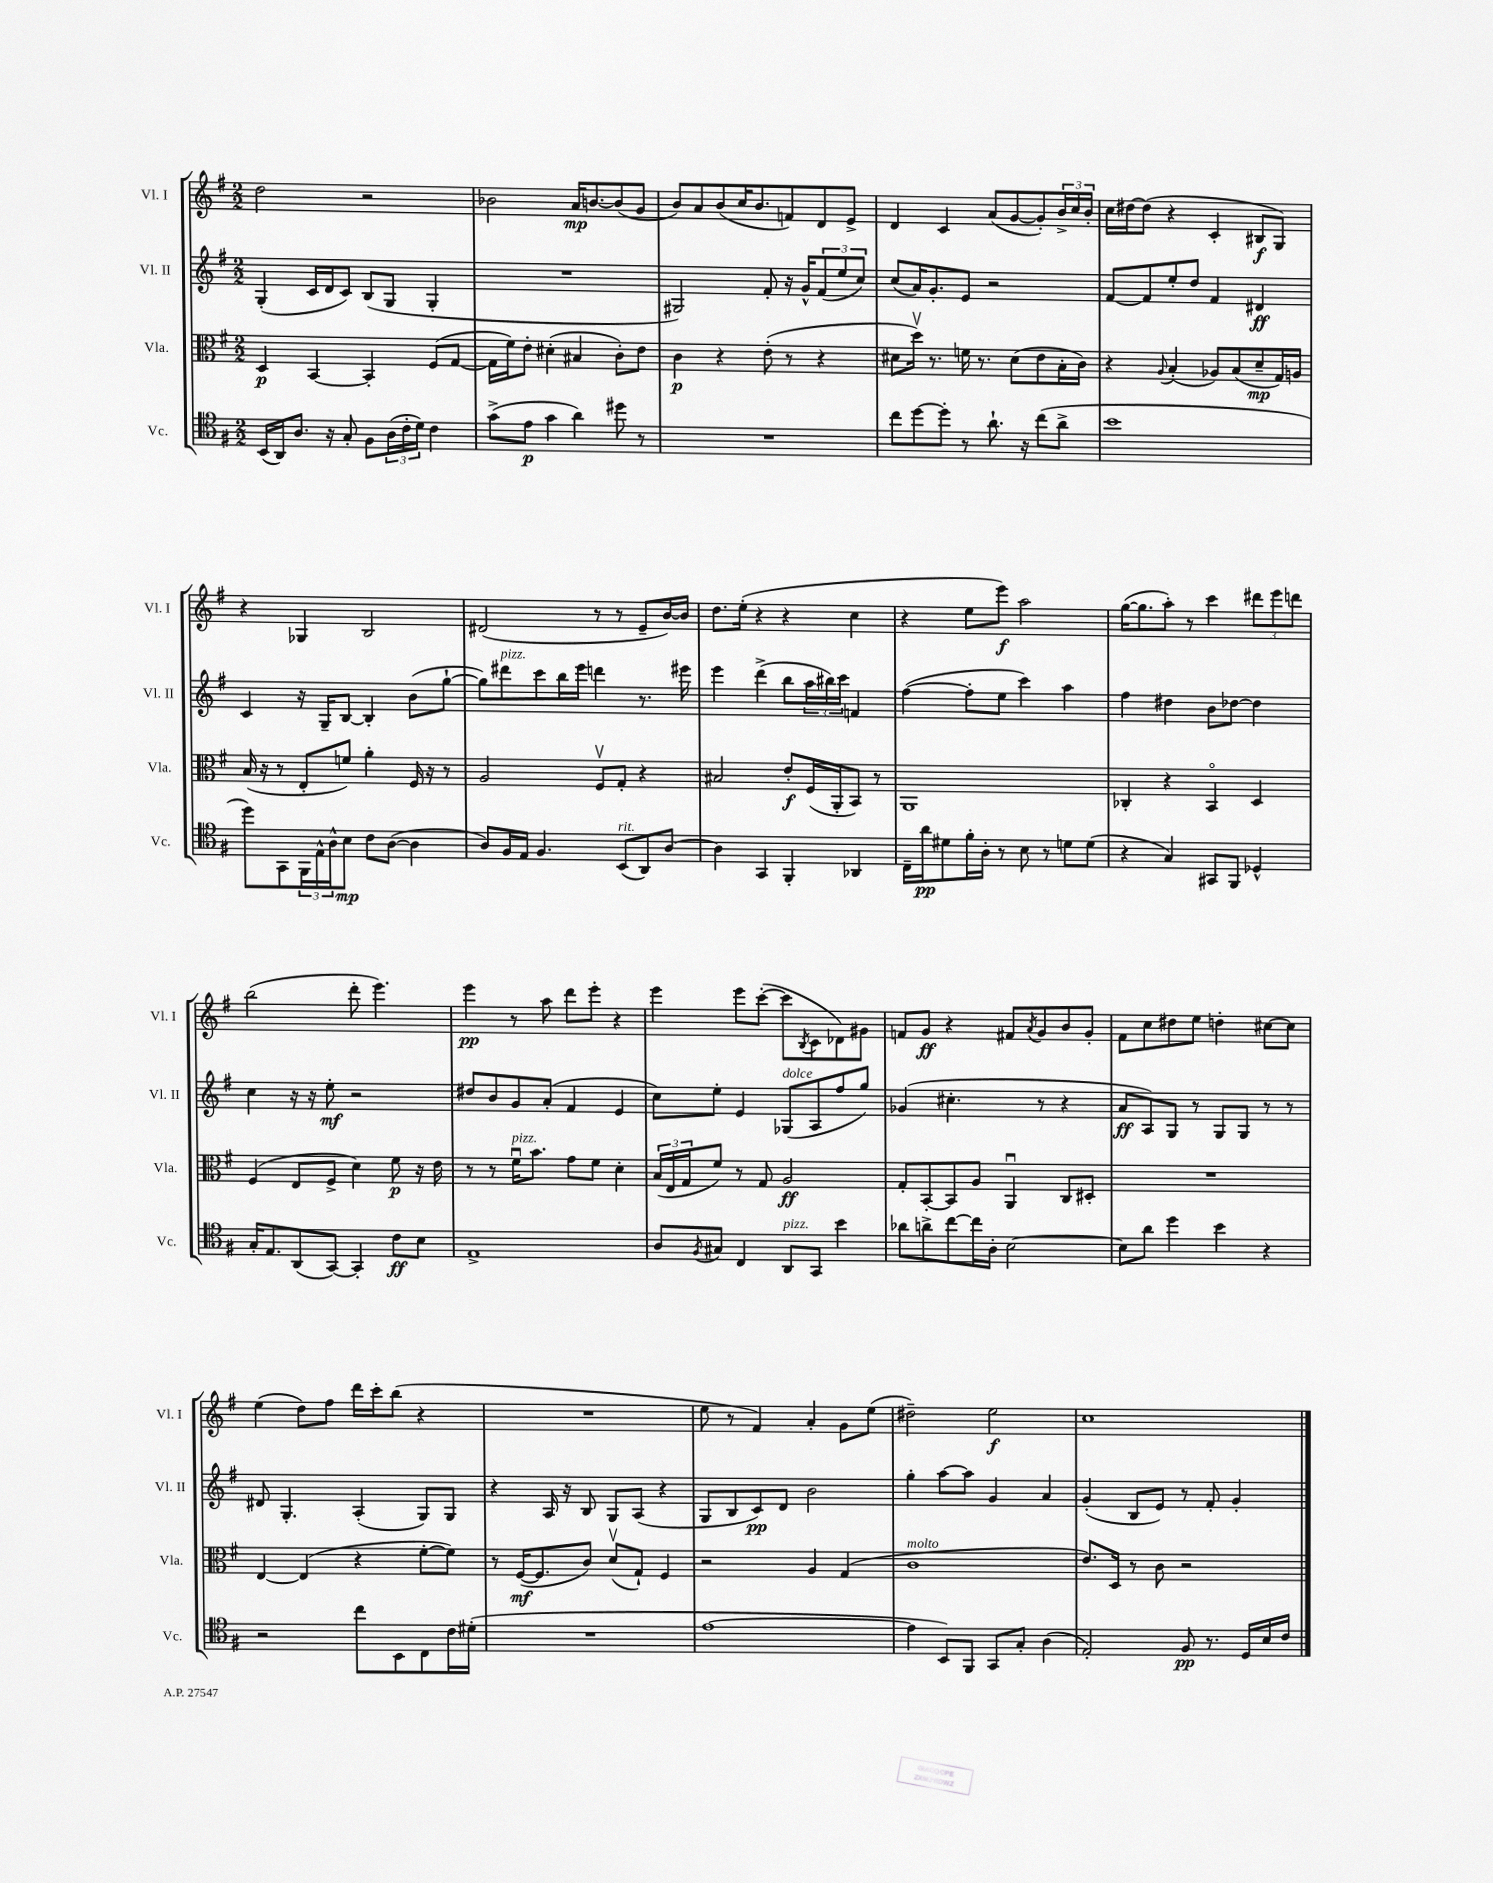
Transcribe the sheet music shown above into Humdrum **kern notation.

**kern	**dynam	**kern	**dynam	**kern	**dynam	**kern	**dynam
*part4	*part4	*part3	*part3	*part2	*part2	*part1	*part1
*staff4	*staff4	*staff3	*staff3	*staff2	*staff2	*staff1	*staff1
*I"Vc.	*	*I"Vla.	*	*I"Vl. II	*	*I"Vl. I	*
*I'Vc.	*	*I'Vla.	*	*I'Vl. II	*	*I'Vl. I	*
*clefC4	*	*clefC3	*	*clefG2	*	*clefG2	*
*k[f#]	*	*k[f#]	*	*k[f#]	*	*k[f#]	*
*M2/2	*	*M2/2	*	*M2/2	*	*M2/2	*
=97	=97	=97	=97	=97	=97	=97	=97
(16BB/LL	.	4D/	p	(4G'/	.	2dd\	.
16AA/J)	.	.	.	.	.	.	.
8.A/J	.	.	.	.	.	.	.
.	.	[4BB/	.	16c/LL	.	.	.
16r	.	.	.	16d/J	.	.	.
8G'/	.	.	.	8c/J)	.	.	.
8F#\L	.	4BB'/]	.	(8B/L	.	2r	.
(24A\L	.	.	.	8G/J	.	.	.
24c'\	.	.	.	.	.	.	.
24d\JJ)	.	.	.	.	.	.	.
4c\	.	(8F#/L	.	4G'/	.	.	.
.	.	[8G/J	.	.	.	.	.
=98	=98	=98	=98	=98	=98	=98	=98
(8g^\L	.	16G\LL]	.	1r	.	2b-X\	.
.	.	16f#\J)	.	.	.	.	.
8e\J	p	8e'\J	.	.	.	.	.
4g\	.	(4d#X'\	.	.	.	.	.
4a\)	.	4B#X/	.	.	.	16a/KL	mp
.	.	.	.	.	.	[8.bn/	.
8dd#X\	.	8c'\L)	.	.	.	(8b/]	.
8r	.	8e\J	.	.	.	8g/J	.
=99	=99	=99	=99	=99	=99	=99	=99
1r	.	4c\	p	2G#X/)	.	8b/L)	.
.	.	.	.	.	.	8a/	.
.	.	4r	.	.	.	(8b/	.
.	.	.	.	.	.	16cc/K	.
.	.	.	.	.	.	8.b/	.
.	.	(8e'\	.	8f#'/	.	.	.
.	.	8r	.	16r	.	8fn/)	.
.	.	.	.	16g^^/KL	.	.	.
.	.	4r	.	(12f#/	.	8d/	.
.	.	.	.	12ee/	.	.	.
.	.	.	.	.	.	8e^/J	.
.	.	.	.	12cc/J)	.	.	.
=100	=100	=100	=100	=100	=100	=100	=100
8cc\L	.	8d#X\L	.	(8cc/L	.	4d/	.
[8dd\	.	16ddv\Jk)	.	16a/K)	.	.	.
.	.	8.r	.	8.g'/	.	.	.
8dd'\J]	.	.	.	.	.	4c/	.
8r	.	16fn\	.	8e/J	.	.	.
.	.	8.r	.	.	.	.	.
8.a`\	.	.	.	2r	.	(8a/L	.
.	.	(8d#\L	.	.	.	[8g/	.
16r	.	.	.	.	.	.	.
(8cc\L	.	8e\	.	.	.	8g'/])	.
8a^\J	.	16B'\L	.	.	.	24b^/L	.
.	.	.	.	.	.	24cc/	.
.	.	16c\JJ)	.	.	.	.	.
.	.	.	.	.	.	24b'/JJ	.
=101	=101	=101	=101	=101	=101	=101	=101
1b	.	4r	.	[8f#/L	.	16cc\LL	.
.	.	.	.	.	.	[16dd#X\J	.
.	.	.	.	8f#/]	.	(8dd#\J]	.
.	.	8qqA/	.	.	.	.	.
.	.	(4B'/	.	8ee'/	.	4r	.
.	.	.	.	8dd/J	.	.	.
.	.	8A-X/L)	.	4f#/	.	4c'/	.
.	.	(8B/	.	.	.	.	.
.	.	8d~/	mp	4d#X/	ff	8B#X/L	f
.	.	16G/L)	.	.	.	8G/J)	.
.	.	16An/JJ	.	.	.	.	.
!!LO:LB:g=z
=102	=102	=102	=102	=102	=102	=102	=102
8dd\L)	.	(16B/	.	4c/	.	4r	.
.	.	16r	.	.	.	.	.
8GG\	.	8r	.	.	.	.	.
24FF#\L	.	8E'/L	.	16r	.	4G-X/	.
24E^^\	.	.	.	.	.	.	.
.	.	.	.	16G~/KL	.	.	.
24A^^\J	.	.	.	.	.	.	.
8B\J	mp	8fn/J)	.	[8B/J	.	.	.
8c\L	.	4a'\	.	4B'/]	.	2B/	.
([8A\J	.	.	.	.	.	.	.
4A\]	.	16F#/	.	(8b\L	.	.	.
.	.	16r	.	.	.	.	.
.	.	8r	.	[8gg`\J	.	.	.
=103	=103	=103	=103	=103	=103	=103	=103
8A/L)	.	2A/	.	8gg\L])	.	(2d#X/	.
!	!	!	!	!LO:TX:a:i:t=pizz.	!	!	!
16F#/L	.	.	.	8ddd#X\	.	.	.
16E/JJ	.	.	.	.	.	.	.
4.F#/	.	.	.	8ccc\	.	.	.
.	.	.	.	16bb\L	.	.	.
.	.	.	.	16eee\JJ	.	.	.
.	.	8F#v/L	.	4dddn\	.	8r	.
!LO:TX:a:i:t=rit.	!	!	!	!	!	!	!
(8BB/L	.	8G'/J	.	.	.	8r	.
8AA/)	.	4r	.	8.r	.	8e~/L	.
[8A/J	.	.	.	.	.	[16b/L)	.
.	.	.	.	16eee#X\	.	16b/JJ]	.
=104	=104	=104	=104	=104	=104	=104	=104
4A\]	.	2B#X/	.	4eee\	.	8.dd\L	.
.	.	.	.	.	.	(16ee'\Jk	.
4GG/	.	.	.	(4ddd^\	.	4r	.
4FF#'/	.	8e'/L	f	8bb\L	.	4r	.
.	.	(16F#/L	.	24aa\L	.	.	.
.	.	.	.	24bb#X\)	.	.	.
.	.	16AA'/J	.	.	.	.	.
.	.	.	.	24ccc\JJ	.	.	.
4AA-X/	.	8BB/J)	.	4fn/	.	4cc\	.
.	.	8r	.	.	.	.	.
=105	=105	=105	=105	=105	=105	=105	=105
16C~\LL	.	1AA	.	([4ff#\	.	4r	.
16a\J	pp	.	.	.	.	.	.
8d#X\	.	.	.	.	.	.	.
16f#'\L	.	.	.	8ff#'\L]	.	8ee\L	.
16A'\JJ	.	.	.	.	.	.	.
8r	.	.	.	8ee\J	.	8eee\J)	f
8B\	.	.	.	4ccc\)	.	2aa\	.
8r	.	.	.	.	.	.	.
8dn\L	.	.	.	4aa\	.	.	.
(8d\J	.	.	.	.	.	.	.
=106	=106	=106	=106	=106	=106	=106	=106
4r	.	4C-X'/	.	4ff#\	.	([16gg\KL	.
.	.	.	.	.	.	8.gg\]	.
4G/)	.	4r	.	4dd#X\	.	8aa'\J)	.
.	.	.	.	.	.	8r	.
8GG#X/L	.	4BB/	.	8b\L	.	4ccc\	.
8FF#/J	.	.	.	[8dd-X\J	.	.	.
4D-X^^/	.	4D/	.	4dd-\]	.	12ddd#X\L	.
.	.	.	.	.	.	12eee\	.
.	.	.	.	.	.	12dddn\J	.
!!LO:LB:g=z
=107	=107	=107	=107	=107	=107	=107	=107
16G'/KL	.	(4F#/	.	4cc\	.	(2bb\	.
8.E/	.	.	.	.	.	.	.
(8AA/	.	8E/L	.	16r	.	.	.
.	.	.	.	16r	.	.	.
[8GG/J)	.	8F#^/J	.	8ee'\	mf	.	.
4GG'/]	.	4d\)	.	2r	.	8ddd'\	.
.	.	.	.	.	.	4.eee\)	.
8c\L	ff	8f#\	p	.	.	.	.
8B\J	.	16r	.	.	.	.	.
.	.	16e\	.	.	.	.	.
=108	=108	=108	=108	=108	=108	=108	=108
1E^	.	8r	.	8dd#X/L	.	4eee\	pp
.	.	8r	.	8b/	.	.	.
!	!	!LO:TX:a:i:t=pizz.	!	!	!	!	!
.	.	16f#u\KL	.	8g/	.	8r	.
.	.	8.b\J	.	.	.	.	.
.	.	.	.	(8a'/J	.	8aa\	.
.	.	8g\L	.	4f#/	.	8ddd\L	.
.	.	8f#\J	.	.	.	8eee'\J	.
.	.	4d'\	.	4e/	.	4r	.
=109	=109	=109	=109	=109	=109	=109	=109
8A/L	.	(24B/LL	.	8cc\L)	.	4eee\	.
.	.	24E/	.	.	.	.	.
.	.	24G/J	.	.	.	.	.
8qF#/	.	.	.	.	.	.	.
8G#X/J	.	8f#/J)	.	8ee'\J	.	.	.
4C/	.	8r	.	4e/	.	8eee\L	.
.	.	8G/	.	.	.	([8ccc'\J	.
!	!	!	!	!LO:TX:a:i:t=dolce	!	!	!
!LO:TX:a:i:t=pizz.	!	!	!	!	!	!	!
8AA/L	.	2A/	ff	(8G-X/L	.	8ccc\L]	.
.	.	.	.	.	.	8qB/	.
8GG/J	.	.	.	8A/	.	8c\	.
4b\	.	.	.	8ff#/	.	8d-X\)	.
.	.	.	.	8gg/J)	.	8g#X\J	.
=110	=110	=110	=110	=110	=110	=110	=110
8a-X\L	.	8G'/L	.	(4g-X/	.	8fn/L	.
8an^\	.	[8BB'/	.	.	.	8g/J	ff
[8cc\	.	8BB/]	.	4.cc#X'\	.	4r	.
16cc\L]	.	8A/J	.	.	.	.	.
16A'\JJ	.	.	.	.	.	.	.
[2B\	.	4AAu/	.	.	.	8f#X/L	.
.	.	.	.	.	.	8qa/	.
.	.	.	.	8r	.	8g/	.
.	.	8C/L	.	4r	.	8b/	.
.	.	8D#X'/J	.	.	.	8g'/J	.
=111	=111	=111	=111	=111	=111	=111	=111
8B\L]	.	1r	.	8a/L	ff	8f#\L	.
8a\J	.	.	.	8A/)	.	8cc\	.
4dd\	.	.	.	8G/J	.	8dd#X\	.
.	.	.	.	8r	.	8ee\J	.
4b\	.	.	.	8G/L	.	4ddn'\	.
.	.	.	.	8G/J	.	.	.
4r	.	.	.	8r	.	[8cc#X\L	.
.	.	.	.	8r	.	8cc#\J]	.
!!LO:LB:g=z
=112	=112	=112	=112	=112	=112	=112	=112
2r	.	[4E/	.	8d#X/	.	(4ee\	.
.	.	.	.	4.G'/	.	.	.
.	.	(4E/]	.	.	.	8dd\L)	.
.	.	.	.	.	.	8ff#\J	.
8cc\L	.	4r	.	(4A'/	.	16ddd\LL	.
.	.	.	.	.	.	16ccc'\J	.
8BB\	.	.	.	.	.	(8bb\J	.
8C\	.	[8f#'\L	.	8G/L)	.	4r	.
16c\L	.	8f#\J])	.	8G/J	.	.	.
(16d#X'\JJ	.	.	.	.	.	.	.
=113	=113	=113	=113	=113	=113	=113	=113
1r	.	8r	.	4r	.	1r	.
.	.	([16F#/KL	mf	.	.	.	.
.	.	8.F#/]	.	.	.	.	.
.	.	.	.	16A/	.	.	.
.	.	.	.	16r	.	.	.
.	.	8c/J)	.	8B/	.	.	.
.	.	(8dv/L	.	8G/L	.	.	.
.	.	8G`/J)	.	(8A/J	.	.	.
.	.	4F#/	.	4r	.	.	.
=114	=114	=114	=114	=114	=114	=114	=114
[1e	.	2r	.	8G/L	.	8ee\	.
.	.	.	.	8B/	.	8r	.
.	.	.	.	8c/)	pp	4f#/)	.
.	.	.	.	8d/J	.	.	.
.	.	4A/	.	2b\	.	4a'/	.
.	.	(4G/	.	.	.	8g\L	.
.	.	.	.	.	.	(8ee\J	.
=115	=115	=115	=115	=115	=115	=115	=115
!	!	!LO:TX:a:i:t=molto	!	!	!	!	!
4e\]	.	1c	.	4gg'\	.	2dd#X~\)	.
8BB/L)	.	.	.	[8aa\L	.	.	.
8FF#/J	.	.	.	8aa\J]	.	.	.
8GG/L	.	.	.	4g/	.	2ee\	f
8G'/J	.	.	.	.	.	.	.
(4A\	.	.	.	4a/	.	.	.
=116	=116	=116	=116	=116	=116	=116	=116
2E'/)	.	8.e/L)	.	(4g'/	.	1cc	.
.	.	16D/Jk	.	.	.	.	.
.	.	8r	.	8B/L	.	.	.
.	.	8c\	.	8e/J)	.	.	.
8F#/	pp	2r	.	8r	.	.	.
8.r	.	.	.	8f#'/	.	.	.
.	.	.	.	4g'/	.	.	.
16D/LL	.	.	.	.	.	.	.
16B/	.	.	.	.	.	.	.
16c/JJ	.	.	.	.	.	.	.
==	==	==	==	==	==	==	==
*-	*-	*-	*-	*-	*-	*-	*-
